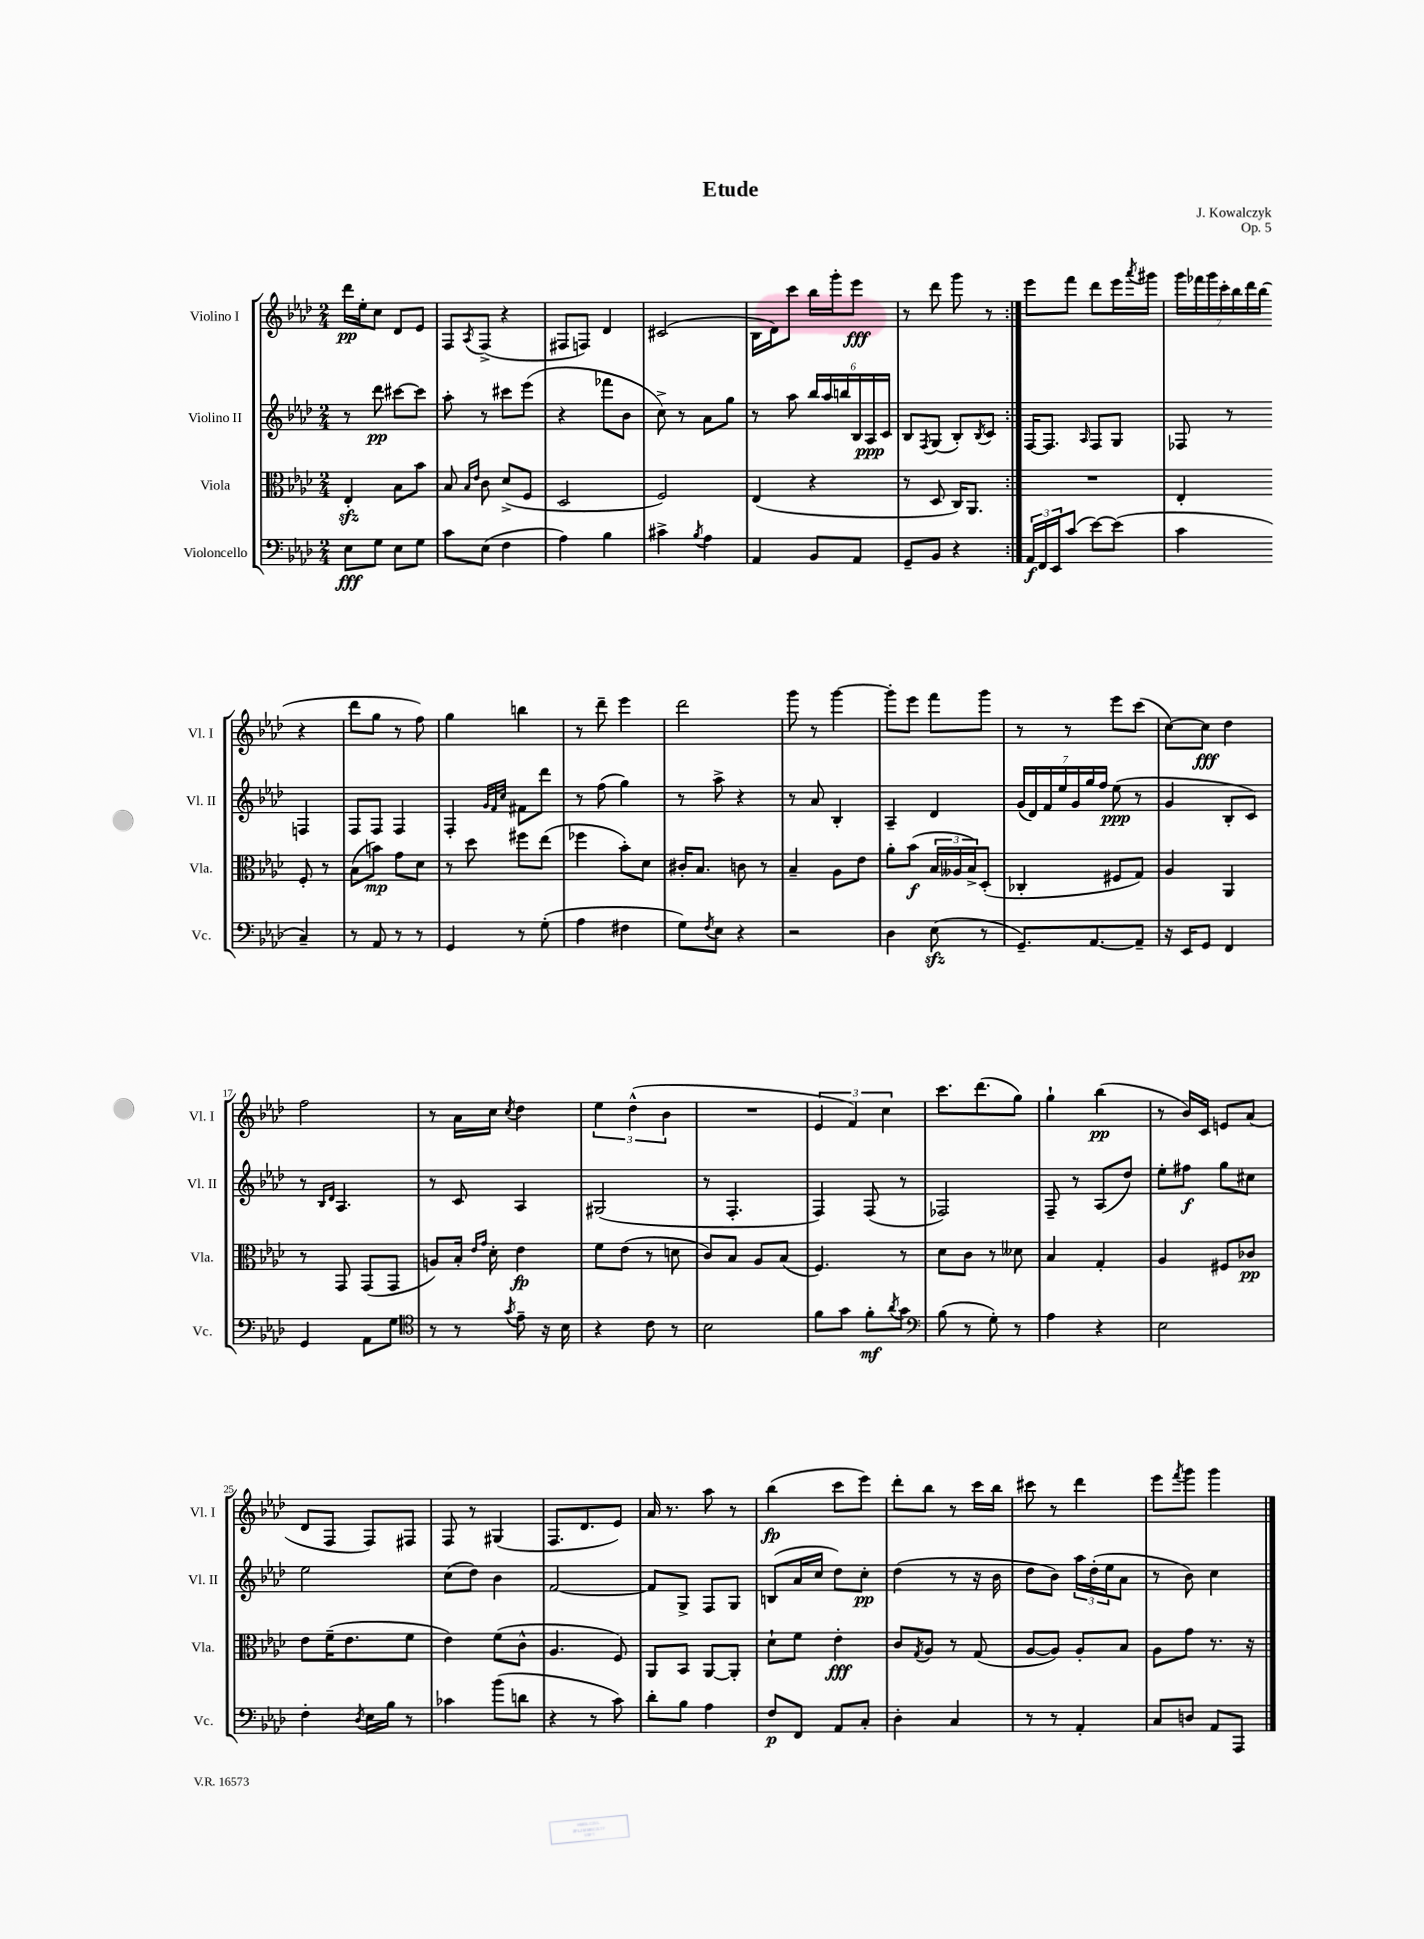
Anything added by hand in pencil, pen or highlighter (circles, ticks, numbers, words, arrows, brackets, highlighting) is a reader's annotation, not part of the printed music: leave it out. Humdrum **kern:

**kern	**dynam	**kern	**dynam	**kern	**dynam	**kern	**dynam
*part4	*part4	*part3	*part3	*part2	*part2	*part1	*part1
*staff4	*staff4	*staff3	*staff3	*staff2	*staff2	*staff1	*staff1
*I"Violoncello	*	*I"Viola	*	*I"Violino II	*	*I"Violino I	*
*I'Vc.	*	*I'Vla.	*	*I'Vl. II	*	*I'Vl. I	*
*clefF4	*	*clefC3	*	*clefG2	*	*clefG2	*
*k[b-e-a-d-]	*	*k[b-e-a-d-]	*	*k[b-e-a-d-]	*	*k[b-e-a-d-]	*
*M2/4	*	*M2/4	*	*M2/4	*	*M2/4	*
=1	=1	=1	=1	=1	=1	=1	=1
8E-\L	fff	4E-zz'/	.	8r	.	16ddd-\LL	pp
.	.	.	.	.	.	16ee-'\J	.
8G\J	.	.	.	8ddd-\	pp	8cc\J	.
8E-\L	.	8B-\L	.	[8ccc#X\L	.	8d-/L	.
8G\J	.	8b-\J	.	8ccc#\J]	.	8e-/J	.
=2	=2	=2	=2	=2	=2	=2	=2
8c\L	.	8B-/	.	8aa-'\	.	8F/L	.
.	.	16qqB-/LL	.	.	.	.	.
.	.	16qqe-/JJ	.	.	.	8qA-/	.
(8E-\J	.	8c\	.	8r	.	(8F^/J	.
4F\	.	(8d-^/L	.	8ccc#X\L	.	4r	.
.	.	8F/J	.	(8eee-\J	.	.	.
=3	=3	=3	=3	=3	=3	=3	=3
4A-\)	.	2D-/	.	4r	.	8F#X/L	.
.	.	.	.	.	.	8Fn/J)	.
4B-\	.	.	.	8fff-X\L	.	4d-/	.
.	.	.	.	8b-\J	.	.	.
=4	=4	=4	=4	=4	=4	=4	=4
4c#X^\	.	2F/)	.	8cc^\)	.	(2c#X/	.
.	.	.	.	8r	.	.	.
8qB-/	.	.	.	.	.	.	.
4A-\	.	.	.	8a-\L	.	.	.
.	.	.	.	8gg\J	.	.	.
=5	=5	=5	=5	=5	=5	=5	=5
4AA-/	.	(4E-/	.	8r	.	16B-\LL	.
.	.	.	.	.	.	16d-\J)	.
.	.	.	.	8aa-\	.	8ccc\J	.
8BB-/L	.	4r	.	24bb-/LL	.	16bb-\LL	.
.	.	.	.	24aa-/	.	.	.
.	.	.	.	.	.	16ggg'\J	.
.	.	.	.	24bbn/	.	.	.
8AA-/J	.	.	.	24B-/	.	8eee-\J	fff
.	.	.	.	24A-/	ppp	.	.
.	.	.	.	24c/JJ	.	.	.
=6	=6	=6	=6	=6	=6	=6	=6
8GG~/L	.	8r	.	8B-/L	.	8r	.
.	.	.	.	8qF/	.	.	.
8BB-/J	.	8D-/	.	(8G/J	.	8ddd-\	.
4r	.	16C/KL)	.	8B-'/L)	.	8ggg\	.
.	.	8.AA-/J	.	.	.	.	.
.	.	.	.	8qB-/	.	.	.
.	.	.	.	8c/J	.	8r	.
=7:|!	=7:|!	=7:|!	=7:|!	=7:|!	=7:|!	=7:|!	=7:|!
24AA-/LL	f	2r	.	[16F/KL	.	8eee-\L	.
24FF/	.	.	.	.	.	.	.
.	.	.	.	8.F/J]	.	.	.
24EE-/J	.	.	.	.	.	.	.
(8c/J	.	.	.	.	.	8fff\J	.
.	.	.	.	16qqA-/	.	.	.
[8e-\L)	.	.	.	8F/L	.	8ddd-\L	.
(8e-\J]	.	.	.	8G/J	.	16eee-\L	.
.	.	.	.	.	.	8qaaa-/	.
.	.	.	.	.	.	16ggg#X\JJ	.
=8	=8	=8	=8	=8	=8	=8	=8
4c\	.	4E-'/	.	8F-X/	.	28ggg\LL	.
.	.	.	.	.	.	28fff-X\	.
.	.	.	.	.	.	28ggg\	.
.	.	.	.	.	.	28ccc'\	.
.	.	.	.	8r	.	.	.
.	.	.	.	.	.	28bb-\	.
.	.	.	.	.	.	28ddd-\	.
.	.	.	.	.	.	(28bb-\JJ	.
4C~/)	.	8F'/	.	4Fn/	.	4r	.
.	.	8r	.	.	.	.	.
!!LO:LB:g=z
=9	=9	=9	=9	=9	=9	=9	=9
8r	.	(8B-\L	.	8F/L	.	8ddd-\L	.
8AA-/	.	8bn\J)	mp	8F/J	.	8gg\J	.
8r	.	8g\L	.	4F/	.	8r	.
8r	.	8d-\J	.	.	.	8ff\)	.
=10	=10	=10	=10	=10	=10	=10	=10
4GG/	.	8r	.	4F'/	.	4gg\	.
.	.	8dd-\	.	.	.	.	.
.	.	.	.	32qqg/LLL	.	.	.
.	.	.	.	32qqf/	.	.	.
.	.	.	.	32qqcc/JJJ	.	.	.
8r	.	8ff#X\L	.	8f#X\L	.	4bbn\	.
(8G'\	.	(8ee-\J	.	8ddd-\J	.	.	.
=11	=11	=11	=11	=11	=11	=11	=11
4A-\	.	4ff-X\	.	8r	.	8r	.
.	.	.	.	(8ff\	.	8ddd-~\	.
4F#X\	.	8b-'\L)	.	4gg\)	.	4eee-\	.
.	.	8d-\J	.	.	.	.	.
=12	=12	=12	=12	=12	=12	=12	=12
8G\L)	.	16c#X'/KL	.	8r	.	2ddd-\	.
.	.	8.B-/J	.	.	.	.	.
8qF/	.	.	.	.	.	.	.
8E-\J	.	.	.	8aa-^\	.	.	.
4r	.	8cn\	.	4r	.	.	.
.	.	8r	.	.	.	.	.
=13	=13	=13	=13	=13	=13	=13	=13
2r	.	4B-~/	.	8r	.	8ggg\	.
.	.	.	.	8a-/	.	8r	.
.	.	8A-\L	.	4B-'/	.	[4ggg\	.
.	.	8e-\J	.	.	.	.	.
=14	=14	=14	=14	=14	=14	=14	=14
4D-\	.	8a-'\L	.	4A-~/	.	8ggg'\L]	.
.	.	(8b-\J	f	.	.	8eee-\J	.
(8E-zz\	.	24B-/LL	.	4d-/	.	8fff\L	.
.	.	24A--X/	.	.	.	.	.
.	.	24B-^/J)	.	.	.	.	.
8r	.	(8D-'/J	.	.	.	8ggg\J	.
=15	=15	=15	=15	=15	=15	=15	=15
8.GG~/L)	.	4C-X'/	.	(28g/LL	.	8r	.
.	.	.	.	28d-/)	.	.	.
.	.	.	.	28f/	.	.	.
.	.	.	.	28ee-/	.	.	.
.	.	.	.	.	.	8r	.
.	.	.	.	28g/	.	.	.
.	.	.	.	28gg/	.	.	.
[8.AA-/	.	.	.	.	.	.	.
.	.	.	.	28ff/JJ	.	.	.
.	.	8F#X/L	.	(8ee-\	ppp	8eee-\L	.
8AA-~/J]	.	8G/J)	.	8r	.	(8ccc\J	.
=16	=16	=16	=16	=16	=16	=16	=16
16r	.	4A-/	.	4g/	.	[8cc\L)	.
16EE-/KL	.	.	.	.	.	.	.
8GG/J	.	.	.	.	.	8cc\J]	fff
4FF/	.	4AA-/	.	8B-'/L	.	4dd-\	.
.	.	.	.	8c/J)	.	.	.
!!LO:LB:g=z
=17	=17	=17	=17	=17	=17	=17	=17
4GG/	.	8r	.	8r	.	2ff\	.
.	.	.	.	16qqB-/LL	.	.	.
.	.	.	.	16qqd-/JJ	.	.	.
.	.	8GG/	.	4.A-/	.	.	.
8AA-\L	.	(8GG/L	.	.	.	.	.
8G\J	.	8GG/J	.	.	.	.	.
=18	=18	=18	=18	=18	=18	=18	=18
*clefC4	*	*	*	*	*	*	*
8r	.	8An/L)	.	8r	.	8r	.
8r	.	16B-'/Jk	.	8c/	.	16a-\LL	.
.	.	16qqe-/LL	.	.	.	.	.
.	.	16qqg/JJ	.	.	.	.	.
.	.	16d-'\	.	.	.	16cc\JJ	.
8qg/	.	.	.	.	.	8qcc/	.
8e-~\	.	4e-\	fp	4A-/	.	4dd-\	.
16r	.	.	.	.	.	.	.
16B-\	.	.	.	.	.	.	.
=19	=19	=19	=19	=19	=19	=19	=19
4r	.	8f\L	.	(2G#X/	.	6ee-\	.
.	.	(8e-\J	.	.	.	.	.
.	.	.	.	.	.	(6dd-^^\	.
8c\	.	8r	.	.	.	.	.
.	.	.	.	.	.	6b-\	.
8r	.	8dn\	.	.	.	.	.
=20	=20	=20	=20	=20	=20	=20	=20
2B-\	.	8c/L)	.	8r	.	2r	.
.	.	8B-/J	.	4.F'/	.	.	.
.	.	8A-/L	.	.	.	.	.
.	.	(8B-/J	.	.	.	.	.
=21	=21	=21	=21	=21	=21	=21	=21
8f\L	.	4.F/)	.	4F/)	.	6e-/	.
8g\J	.	.	.	.	.	.	.
.	.	.	.	.	.	6f/)	.
8f'\L	mf	.	.	(8F/	.	.	.
.	.	.	.	.	.	6cc\	.
8qa-/	.	.	.	.	.	.	.
8g\J	.	8r	.	8r	.	.	.
=22	=22	=22	=22	=22	=22	=22	=22
*clefF4	*	*	*	*	*	*	*
(8B-\	.	8d-\L	.	2F-X/)	.	8.ccc\L	.
8r	.	8c\J	.	.	.	.	.
.	.	.	.	.	.	(8.ddd-\	.
8G'\)	.	8r	.	.	.	.	.
8r	.	8d--X\	.	.	.	8gg\J)	.
=23	=23	=23	=23	=23	=23	=23	=23
4A-\	.	4B-/	.	8F~/	.	4gg`\	.
.	.	.	.	8r	.	.	.
4r	.	4G'/	.	(8A-/L	.	(4bb-\	pp
.	.	.	.	8dd-/J)	.	.	.
=24	=24	=24	=24	=24	=24	=24	=24
2E-\	.	4A-/	.	8ee-'\L	.	8r	.
.	.	.	.	8ff#X\J	f	16b-/LL)	.
.	.	.	.	.	.	16c/JJ	.
.	.	8F#X/L	.	8gg\L	.	8en/L	.
.	.	8c-X/J	pp	8cc#X\J	.	(8a-/J	.
!!LO:LB:g=z
=25	=25	=25	=25	=25	=25	=25	=25
4F'\	.	8e-\L	.	2ee-\	.	8d-/L	.
.	.	(16f~\K	.	.	.	8F/J	.
.	.	8.e-\	.	.	.	.	.
8qD-/	.	.	.	.	.	.	.
16E-\LL	.	.	.	.	.	8F/L)	.
16B-\JJ	.	.	.	.	.	.	.
8r	.	8f\J	.	.	.	8F#X/J	.
=26	=26	=26	=26	=26	=26	=26	=26
4c-X\	.	4e-\)	.	(8cc\L	.	8F/	.
.	.	.	.	8dd-\J)	.	8r	.
(8b-\L	.	(8f\L	.	4b-\	.	(4G#X/	.
8dn\J	.	8c^^\J	.	.	.	.	.
=27	=27	=27	=27	=27	=27	=27	=27
4r	.	4.A-/	.	[2f/	.	8.F/L	.
.	.	.	.	.	.	8.d-/	.
8r	.	.	.	.	.	.	.
8c\)	.	8F/)	.	.	.	8e-/J)	.
=28	=28	=28	=28	=28	=28	=28	=28
8d-'\L	.	8AA-/L	.	8f/L]	.	16a-/	.
.	.	.	.	.	.	8.r	.
8B-\J	.	8BB-/J	.	8G^/J	.	.	.
4A-\	.	[8AA-/L	.	8F/L	.	8aa-\	.
.	.	8AA-'/J]	.	8G/J	.	8r	.
=29	=29	=29	=29	=29	=29	=29	=29
8F/L	p	8d-`\L	.	(8Bn/L	.	(4bb-\	fp
8FF/J	.	8f\J	.	16a-/L	.	.	.
.	.	.	.	16cc/JJ	.	.	.
8AA-/L	.	4e-'\	fff	8dd-\L)	.	8ccc\L	.
8C'/J	.	.	.	8cc'\J	pp	8eee-\J)	.
=30	=30	=30	=30	=30	=30	=30	=30
4D-'\	.	8c/L	.	(4dd-\	.	8ddd-'\L	.
.	.	8qG/	.	.	.	.	.
.	.	8A-/J	.	.	.	8bb-\J	.
4C/	.	8r	.	8r	.	8r	.
.	.	(8G/	.	16r	.	16ccc\LL	.
.	.	.	.	16b-\	.	16bb-\JJ	.
=31	=31	=31	=31	=31	=31	=31	=31
8r	.	[8A-/L	.	8dd-\L	.	8ccc#X\	.
8r	.	8A-/J])	.	8b-\J)	.	8r	.
4AA-'/	.	8A-'/L	.	24aa-\LL	.	4ddd-\	.
.	.	.	.	(24dd-'\	.	.	.
.	.	.	.	24ee-\J	.	.	.
.	.	8B-/J	.	8a-\J	.	.	.
=32	=32	=32	=32	=32	=32	=32	=32
8C/L	.	8A-\L	.	8r	.	8eee-\L	.
.	.	.	.	.	.	8qfff/	.
8Dn/J	.	8g\J	.	8b-\)	.	8ggg\J	.
8AA-/L	.	8.r	.	4cc\	.	4ggg\	.
8AAA-/J	.	.	.	.	.	.	.
.	.	16r	.	.	.	.	.
==	==	==	==	==	==	==	==
*-	*-	*-	*-	*-	*-	*-	*-
